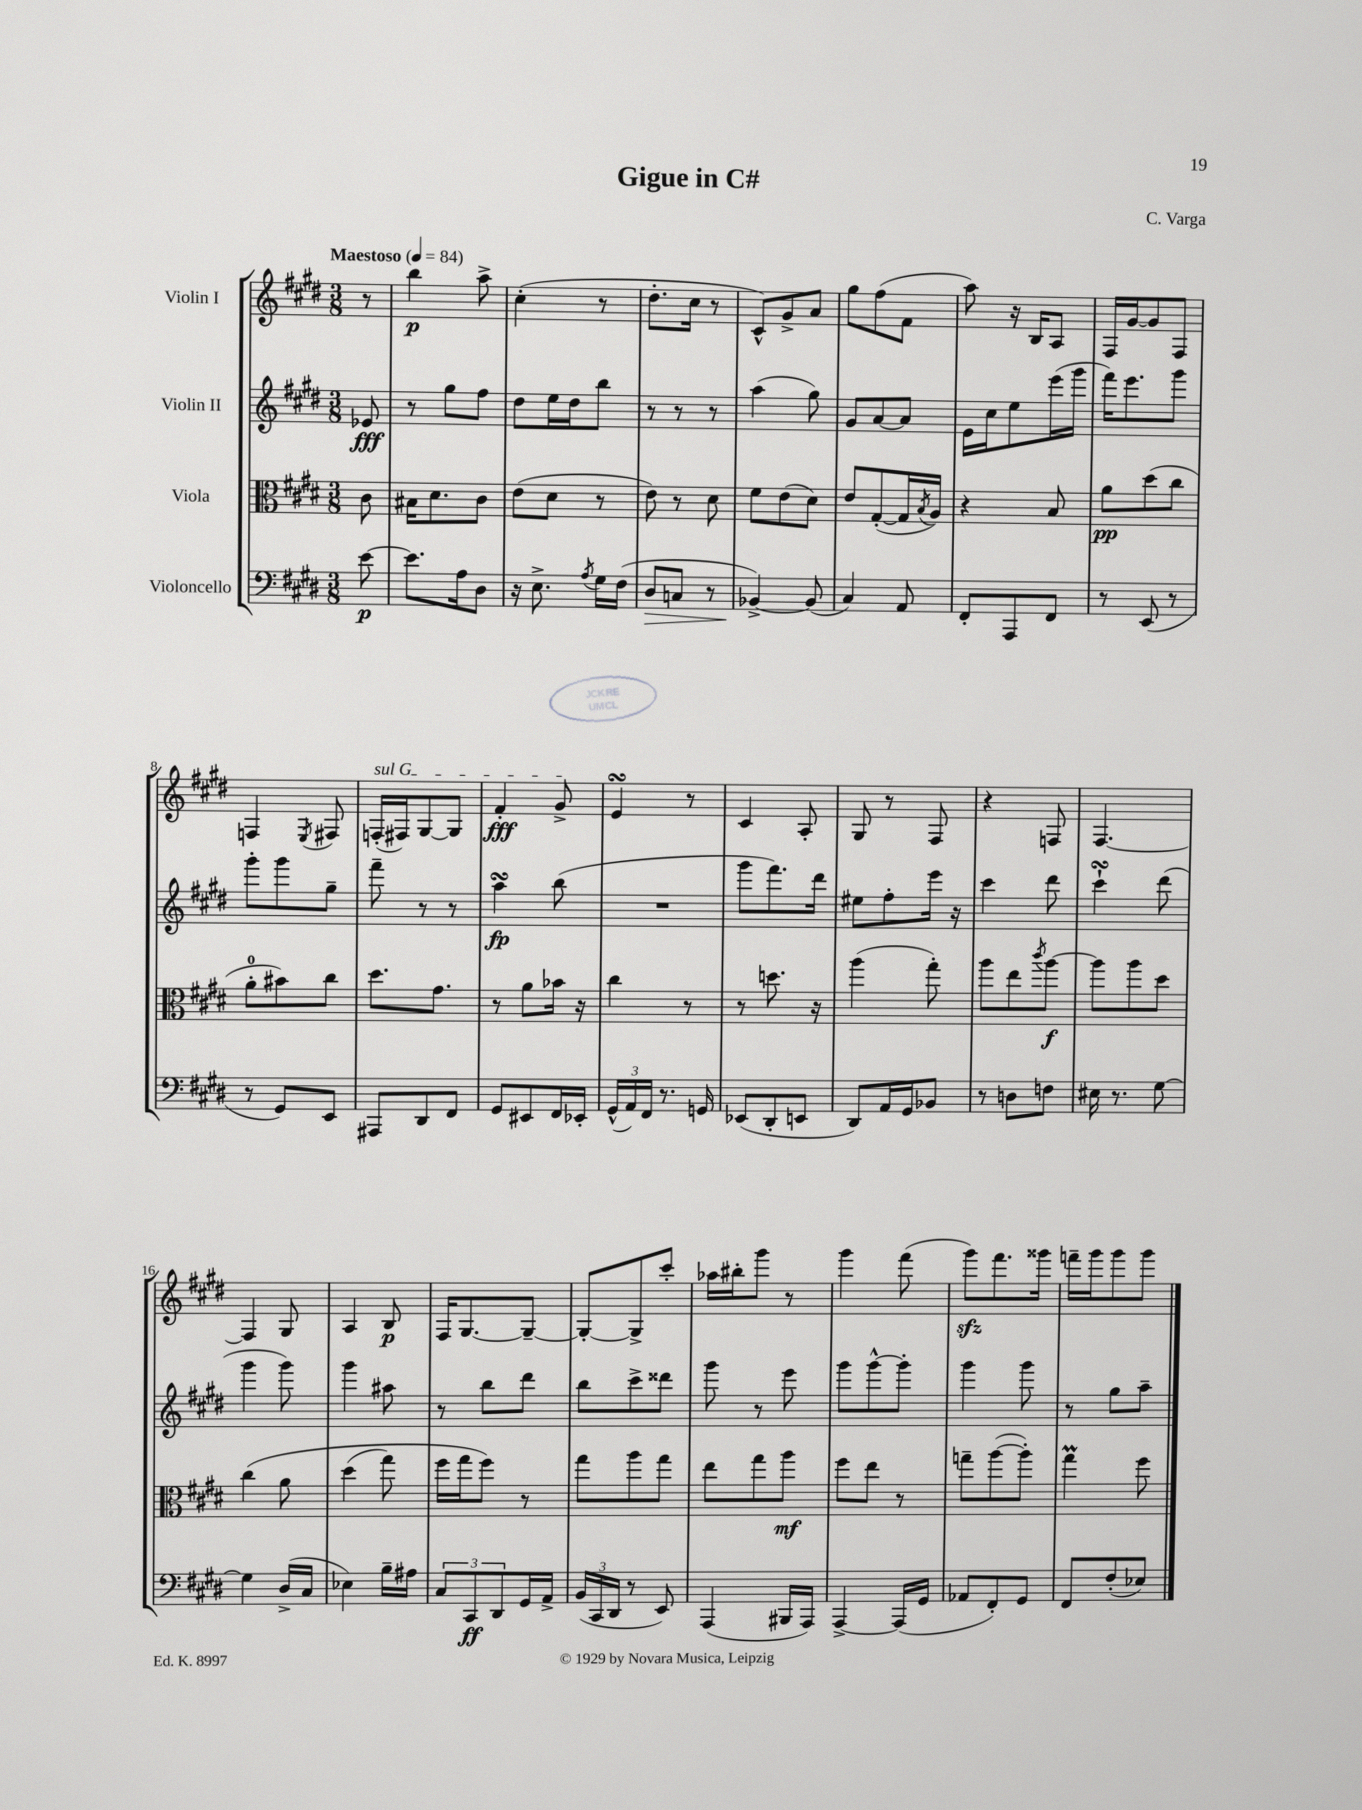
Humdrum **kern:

**kern	**kern	**kern	**kern
*staff4	*staff3	*staff2	*staff1
*clefF4	*clefC3	*clefG2	*clefG2
*k[f#c#g#d#]	*k[f#c#g#d#]	*k[f#c#g#d#]	*k[f#c#g#d#]
*M3/8	*M3/8	*M3/8	*M3/8
*MM84	*MM84	*MM84	*MM84
[8e	8c#	8e-	8r
=	=	=	=
8.e]	16B#	8r	4bb
.	8.d#	.	.
.	.	8gg#	.
16A	.	.	.
8D#	8c#	8ff#	8aa^
=	=	=	=
16r	(8e	8dd#	(4cc#'
8.E^	.	.	.
.	8d#	16ee	.
.	.	16dd#	.
8qA	.	.	.
16G#	8r	8bb	8r
(16F#	.	.	.
=	=	=	=
8D#	8e)	8r	8.dd#'
8C	8r	8r	.
.	.	.	16cc#
8r	8d#	8r	8r
=	=	=	=
[4BB-^)	8f#	(4aa	8c#^^)
.	(8e	.	8g#^
(8BB-]	8d#)	8gg#)	8a
=	=	=	=
4C#)	8e	8g#	8gg#
.	([8G#'	[8a	(8ff#
8AA	16G#]	8a]	8f#
.	8qB	.	.
.	16A)	.	.
=	=	=	=
8FF#'	4r	16e	8aa)
.	.	16cc#	.
8AAA	.	8ee	16r
.	.	.	16B
8FF#	8B	(16eee	8A
.	.	16ggg#	.
=	=	=	=
8r	8a	16fff#)	16F#
.	.	8.eee	[16g#
(8EE	(8dd#	.	8g#]
8r	8cc#	8ggg#	8F#
=	=	=	=
8r	8a'	8ggg#'	4F
8GG#)	8b#)	8ggg#	.
.	.	.	8qE
8EE	8cc#	8gg#~	8F#
=	=	=	=
8AAA#	8.dd#	8fff#~	(16F'
.	.	.	16F#)
8DD#	.	8r	[8G#
.	8.g#	.	.
8FF#	.	8r	8G#]
=	=	=	=
8GG#	8r	4aa	4f#'
8EE#	8a	.	.
16FF#	16b-	(8bb	8g#^
16EE-'	16r	.	.
=	=	=	=
(24GG#^^	4cc#	4.r	4e
24AA)	.	.	.
24FF#	.	.	.
8.r	.	.	.
.	8r	.	8r
16GG	.	.	.
=	=	=	=
(8EE-	8r	8ggg#	4c#
8DD#'	8.dd	8.fff#)	.
8EE	.	.	8A'
.	16r	16ddd#	.
=	=	=	=
8DD#)	(4aa	8ee#	8G#
16AA	.	8ff#'	8r
16GG#	.	.	.
8BB-	8gg#')	16eee	8F#
.	.	16r	.
=	=	=	=
8r	8aa	4ccc#	4r
8D	8ee	.	.
.	8qccc#	.	.
8F	[8aa	8ddd#	8F
=	=	=	=
16E#	8aa]	4ccc#`	[4.F#
8.r	.	.	.
.	8aa	.	.
[8G#	8dd#	(8ddd#	.
=	=	=	=
4G#]	&(4cc#	4ggg#	4F#]
(16D#^	8a	8ggg#)	8G#
16C#	.	.	.
=	=	=	=
4E-)	(4dd#	4ggg#	4A
16B~	8gg#)	8aa#	8B
16A#	.	.	.
=	=	=	=
12C#	16ff#	8r	16F#
.	16gg#	.	[8.G#
12CC#	.	.	.
.	8ff#&)	8bb	.
12DD#	.	.	.
16GG#	8r	8ddd#	8G#~_
16AA^	.	.	.
=	=	=	=
(24BB	8gg#	8bb	8G#'_
24CC#	.	.	.
24DD#	.	.	.
8r	8aa	8ccc#^	8G#^]
8EE)	8gg#	8ddd##	8ccc#'
=	=	=	=
(4AAA	8ee	8ggg#	16aa-
.	.	.	16bb#'
.	8gg#	8r	8ggg#
16BBB#	8aa	8eee	8r
16AAA)	.	.	.
=	=	=	=
[4AAA^	8ff#	8ggg#	4ggg#
.	8ee	[8ggg#^^	.
(16AAA]	8r	8ggg#']	(8fff#
16GG#	.	.	.
=	=	=	=
8AA-	8gg~	4ggg#	8ggg#)
8FF#')	([8aa	.	8.fff#
8GG#	8aa'])	8ggg#	.
.	.	.	16ggg##
=	=	=	=
8FF#	4gg#	8r	16fff~
.	.	.	16ggg#
(8F#'	.	8gg#	8ggg#
8E-)	8ff#	8aa~	8ggg#
==	==	==	==
*-	*-	*-	*-
